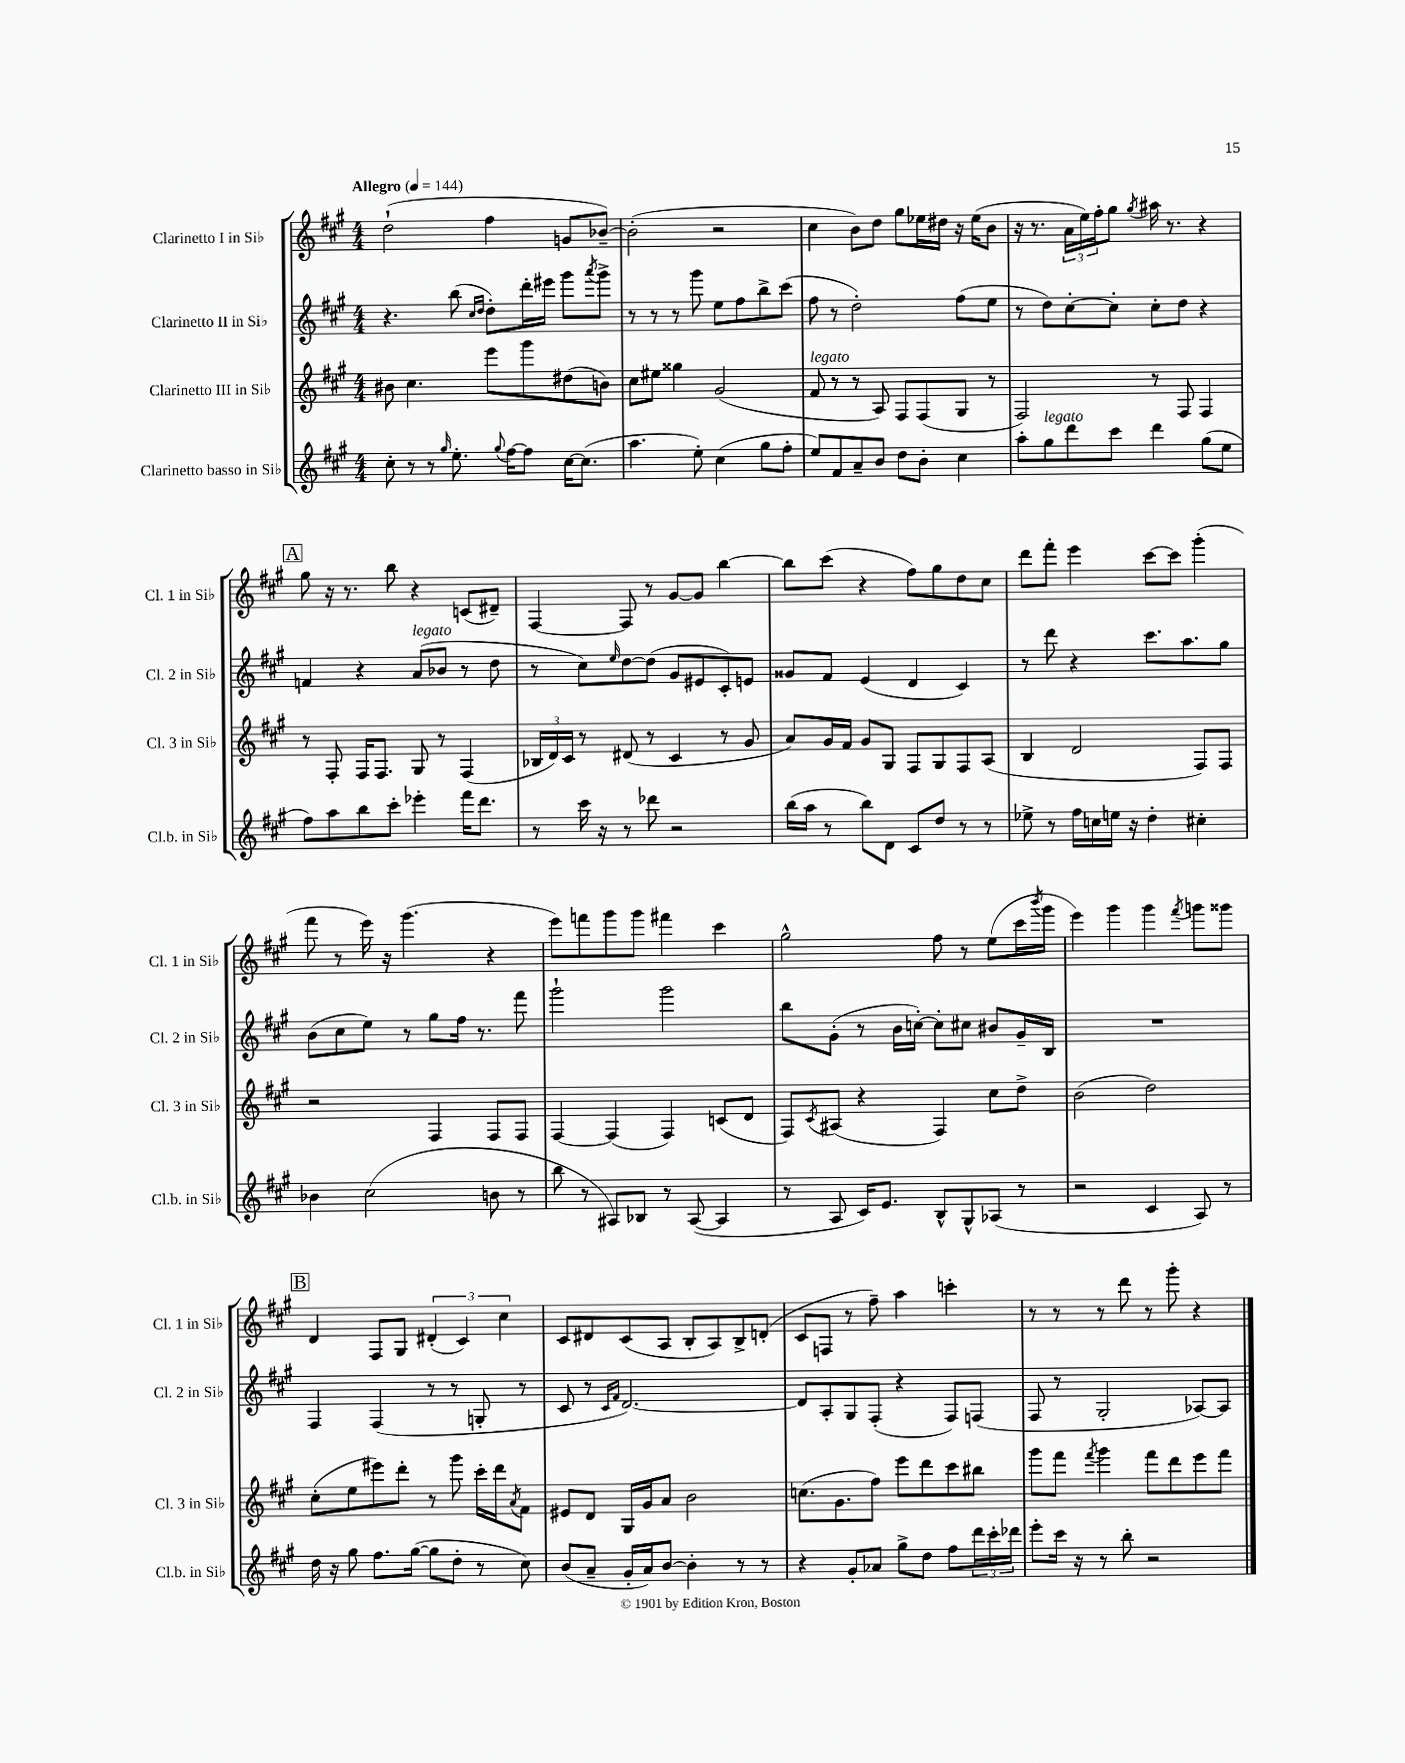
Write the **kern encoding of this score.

**kern	**kern	**kern	**kern
*part4	*part3	*part2	*part1
*staff4	*staff3	*staff2	*staff1
*I"Clarinetto basso in Si♭	*I"Clarinetto III in Si♭	*I"Clarinetto II in Si♭	*I"Clarinetto I in Si♭
*I'Cl.b. in Si♭	*I'Cl. 3 in Si♭	*I'Cl. 2 in Si♭	*I'Cl. 1 in Si♭
*clefG2	*clefG2	*clefG2	*clefG2
*k[f#c#g#]	*k[f#c#g#]	*k[f#c#g#]	*k[f#c#g#]
*M4/4	*M4/4	*M4/4	*M4/4
*MM144	*MM144	*MM144	*MM144
=1	=1	=1	=1
!	!	!	!LO:TX:a:B:t=Allegro
8cc#'\	8b#X\	4.r	(2dd`\
8r	4.cc#\	.	.
8r	.	.	.
16qqgg#/	.	.	.
8.ee'\	.	(8bb\	.
.	.	16qqcc#/LL	.
.	.	16qqdd/JJ	.
.	8eee\L	8dd'\L)	4ff#\
8qqgg#/	.	.	.
[16ff#\KL	.	.	.
8ff#\J]	8ggg#\	16ddd'\L	.
.	.	16eee#X\JJ	.
[16cc#\KL	(8dd#X\	8ggg#\L	8gn/L
(8.cc#\J]	.	.	.
.	.	8qaaa/	.
.	8bn\J)	8ggg#^\J	[8b-X~/J)
=2	=2	=2	=2
4.aa\	8cc#\L	8r	(2b-'\]
.	8ee#X\J	8r	.
.	4gg##X\	8r	.
8ee'\)	.	8ggg#\	.
(4cc#\	(2g#/	8ee\L	2r
.	.	8ff#\	.
8gg#\L	.	8bb^\	.
8ff#'\J	.	(8ccc#\J	.
=3	=3	=3	=3
!	!LO:TX:a:i:t=legato	!	!
8ee/L)	8f#/	8ff#\	4cc#\
8f#/	8r	8r	.
8a~/	8r	2dd'\)	8b\L)
8b/J	8A/)	.	8dd\J
8dd\L	8F#/L	.	8gg#\L
8b'\J	(8F#/	.	16ee-X\L
.	.	.	16dd#X\JJ
4cc#\	8G#/J	(8ff#\L	16r
.	.	.	(16ee-\KL
.	8r	8ee\J	8b\J
=4	=4	=4	=4
8aa'\L	2F#/)	8r	16r
.	.	.	8.r
!LO:TX:a:i:t=legato	!	!	!
8gg#\	.	8dd\L)	.
8ddd\	.	[8cc#'\	24a\LL
.	.	.	24ee\)
.	.	.	24ff#'\J
8ccc#\J	.	8cc#'\J]	8gg#\J
.	.	.	8qgg#/
4ddd\	8r	8cc#'\L	16aa#X\
.	.	.	8.r
.	8F#/	8dd\J	.
(8gg#\L	4F#/	4r	4r
8ee\J	.	.	.
!!LO:LB:g=z
!!LO:REH:place=s1:t=A
=5	=5	=5	=5
8ff#\L)	8r	4fn/	8gg#\
8aa\	8F#'/	.	16r
.	.	.	8.r
8bb\	16F#/KL	4r	.
.	8.F#/J	.	.
8ccc#'\J	.	.	8bb\
!	!	!LO:TX:a:i:t=legato	!
4eee-X'\	8G#/	(8a/L	4r
.	8r	8b-X/J	.
16fff#\KL	(4F#/	8r	(8cn/L
8.ddd\J	.	.	.
.	.	8dd\	8d#X~/J)
=6	=6	=6	=6
8r	24B-X/LL	8r	[4F#/
.	24d/)	.	.
.	24c#/JJ	.	.
16ccc#\	8r	8cc#\L)	.
16r	.	.	.
.	.	16qqee/	.
8r	(8d#X/	[8dd\	8F#/]
8ddd-X\	8r	(8dd\J]	8r
2r	4c#/	8g#/L	[8g#/L
.	.	8e#X/	8g#/J]
.	8r	8c#'/)	[4bb\
.	8g#/	8en/J	.
=7	=7	=7	=7
(16bb\LL	8a/L)	8g##X/L	8bb\L]
16aa\JJ	.	.	.
8r	16g#/L	8f#/J	(8ccc#\J
.	16f#/JJ	.	.
8bb\L)	8g#/L	(4e/	4r
8d\J	8G#/J	.	.
8c#/L	8F#/L	4d/	8ff#\L)
8dd/J	8G#/	.	8gg#\
8r	8F#/	4c#/)	8dd\
8r	(8A/J	.	8cc#\J
=8	=8	=8	=8
8ee-X^\	4B/	8r	8ddd\L
8r	.	8ddd\	8fff#'\J
16ff#\LL	2d/	4r	4eee\
16ccn\	.	.	.
16een\JJ	.	.	.
16r	.	.	.
4dd'\	.	8.ccc#\L	[8ccc#\L
.	.	.	8ccc#\J]
.	.	8.aa\	.
4cc#X'\	8F#/L)	.	(4ggg#'\
.	8F#/J	8gg#\J	.
!!LO:LB:g=z
=9	=9	=9	=9
4b-X\	2r	(8b\L	8fff#\
.	.	8cc#\	8r
(2cc#\	.	8ee\J)	16eee\)
.	.	.	16r
.	.	8r	(4.ggg#\
.	4F#/	8gg#\L	.
.	.	16ff#\Jk	.
.	.	8.r	.
8bn\	8F#/L	.	4r
8r	8F#/J	8fff#\	.
=10	=10	=10	=10
8bb\	[4F#/	2ggg#`\	8eee\L)
8r	.	.	8fffn\
8A#X/L)	(4F#/]	.	8ggg#\
8B-X/J	.	.	8ggg#\J
8r	4F#/)	2ggg#\	4fff#X\
([8A#/	.	.	.
4A#/]	(8cn/L	.	4ccc#\
.	8d/J	.	.
=11	=11	=11	=11
8r	8F#/L)	8bb\L	2gg#^^\
.	8qc#/	.	.
8A/	(8A#X/J	(8g#'\J	.
16c#/KL)	4r	8r	.
8.e/J	.	.	.
.	.	16b\LL	.
.	.	[16ccn'\JJ)	.
8B^^/L	4F#/)	8cc'\L]	8ff#\
8G#^^/	.	8cc#X\J	8r
(8A-X/J	8cc#\L	8b#X/L	(8ee\L
8r	8dd^\J	16g#~/L	16ccc#\L
.	.	.	8qbbb/
.	.	16B/JJ	16ggg#\JJ
=12	=12	=12	=12
2r	(2b\	1r	4eee\)
.	.	.	4ggg#\
4c#/	2dd\)	.	4ggg#\
.	.	.	8qfff#/
8A/)	.	.	8gggn\L
8r	.	.	8ggg##X\J
!!LO:LB:g=z
!!LO:REH:place=s1:t=B
=13	=13	=13	=13
16dd\	(8cc#'\L	4F#/	4d/
16r	.	.	.
8gg#\	8ee\	.	.
8.ff#\L	8eee#X\)	(4F#/	8F#/L
.	8ddd'\J	.	8G#/J
([16gg#\Jk	.	.	.
8gg#\L]	8r	8r	(6d#X'/
8dd'\J	8ggg#\	8r	.
.	.	.	6c#/)
8r	16ccc#'\LL	8Gn'/	.
.	16ddd\J	.	.
.	.	.	6cc#\
.	8qa/	.	.
8cc#\)	8f#\J	8r	.
=14	=14	=14	=14
(8b/L	8e#X/L	8c#/	8c#/L
8a~/J	8d/J	8r	8d#X/
.	.	16qqc#/LL	.
.	.	16qqf#/JJ	.
16g#'/LL	16G#/LL	[2.d/)	(8c#/
16a/J)	16g#/J	.	.
[8b/J	8a/J	.	8A/J
4b'\]	2b\	.	8B'/L
.	.	.	8A/)
8r	.	.	8B^/
8r	.	.	(8dn'/J
=15	=15	=15	=15
4r	(8.ccn\L	8d/L]	8c#/L
.	.	8A'/	8Fn/J
.	8.g#\	.	.
8g#'/L	.	8G#/	8r
8a-X/J	8ff#\J)	(8F#'/J	8ff#~\)
8gg#^\L	8eee\L	4r	4aa\
8dd\J	8ddd\	.	.
8ff#\L	8ccc#\	8F#/L)	4cccn'\
24ddd\L	8bb#X\J	(8Fn/J	.
24ccc#'\	.	.	.
24ddd-X\JJ	.	.	.
=16	=16	=16	=16
8eee'\L	8ggg#\L	8F#/	8r
16ccc#\Jk	8fff#\J	8r	8r
16r	.	.	.
.	8qfff#/	.	.
8r	4ggg#\	2G#'/	8r
8bb'\	.	.	8ddd\
2r	8fff#\L	.	8r
.	8ddd\	.	8ggg#'\
.	8eee\	[8A-X/L)	4r
.	8fff#\J	8A-/J]	.
==	==	==	==
*-	*-	*-	*-
